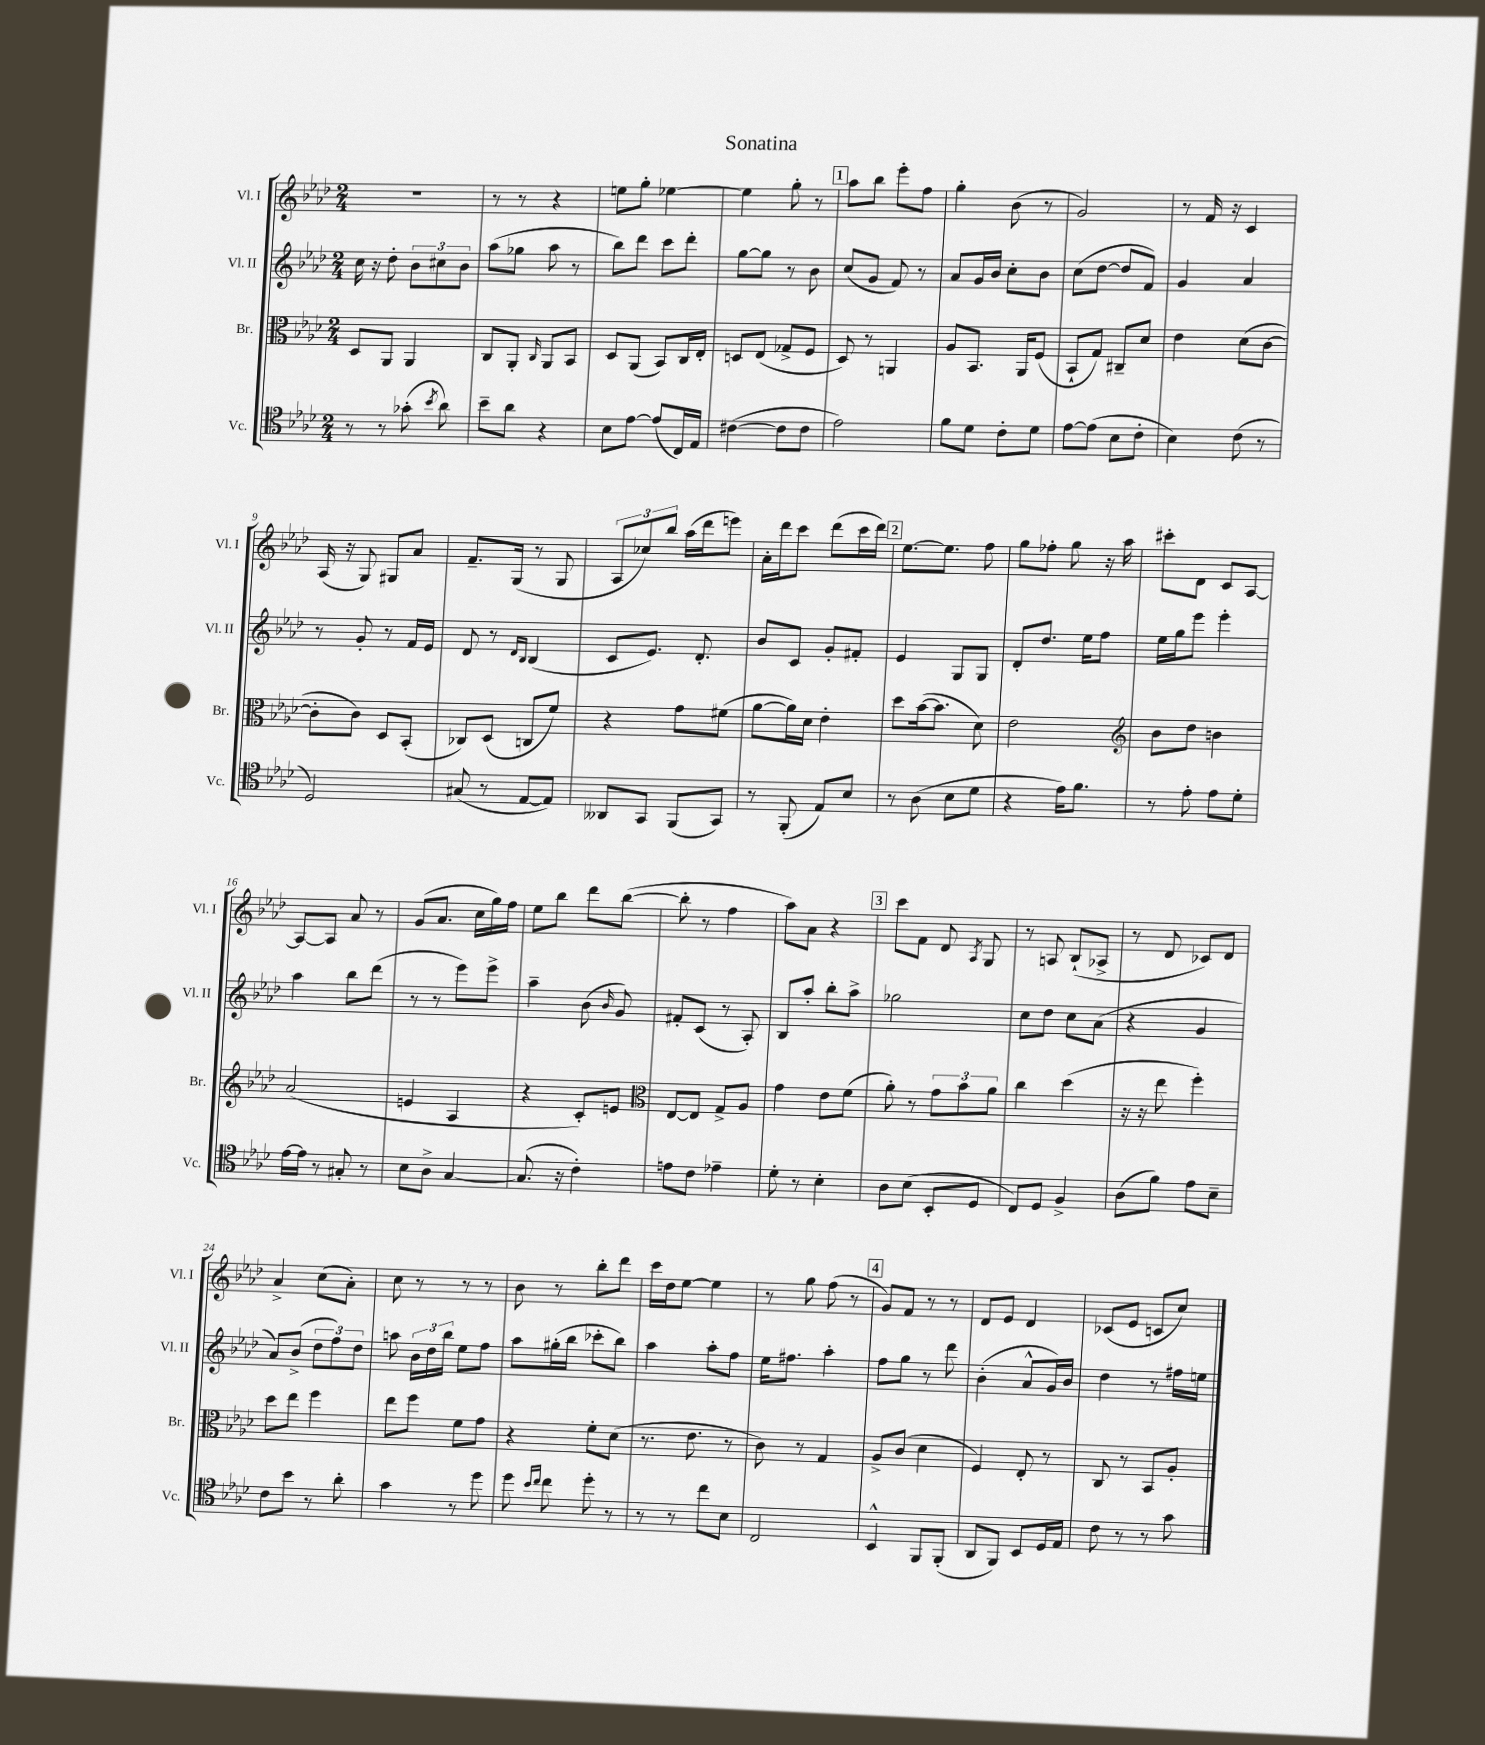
\header { title = "Sonatina" }
<<
\new StaffGroup <<
\new Staff = "s0" \with { instrumentName = "Vl. I" shortInstrumentName = "Vl. I" } {
    \clef treble \key aes \major \numericTimeSignature \time 2/4
    \autoBeamOff r2 |
    r8 r8 r4 |
    e''8[ g''8]-. ees''4~ |
    ees''4 g''8-. r8 |
    \mark \markup { \box "1" } aes''8[ bes''8] ees'''8[-. f''8] |
    g''4-. bes'8( r8 |
    g'2) |
    r8 f'16 r16 c'4 |
    aes16( r16 g8) gis8[ aes'8] |
    f'8.[-- g16]( r8 g8 |
    \tuplet 3/2 { aes8[ ces''8) bes''8] } aes''16[( des'''16 e'''8]) |
    aes'16[-. des'''16 c'''8] des'''8[( c'''16 des'''16]) |
    \mark \markup { \box "2" } ees''8.[~ ees''8.] f''8 |
    g''8[ fes''8]-. g''8 r16 aes''16 |
    cis'''8[-. des'8] c'8[ aes8]~ |
    aes8[~ aes8] aes'8 r8 |
    g'8[( aes'8.] c''16[ g''16) f''16] |
    ees''8[ bes''8] des'''8[ bes''8]~( |
    bes''8-. r8 f''4 |
    aes''8[) aes'8] r4 |
    \mark \markup { \box "3" } c'''8[ f'8] des'8 \acciaccatura { aes8 } g8 |
    r8 a8 bes8[-!( aes8]-> |
    r8 des'8 ces'8[) des'8] |
    aes'4-> c''8[( aes'8]-.) |
    c''8 r8 r8 r8 |
    bes'8 r8 bes''8[-. des'''8] |
    c'''16[ des''16 ees''8]~ ees''4 |
    r8 g''8 f''8( r8 |
    \mark \markup { \box "4" } g'8[) f'8] r8 r8 |
    des'8[ ees'8] des'4 |
    ces'8[( ees'8] c'8[ c''8]) \bar "|." |
}
\new Staff = "s1" \with { instrumentName = "Vl. II" shortInstrumentName = "Vl. II" } {
    \clef treble \key aes \major \numericTimeSignature \time 2/4
    \autoBeamOff c''16 r16 des''8-. \tuplet 3/2 { bes'8[ cis''8 bes'8] } |
    aes''8[( ges''8] aes''8 r8 |
    bes''8[) des'''8] c'''8[ des'''8]-. |
    g''8[~ g''8] r8 bes'8 |
    \mark \markup { \box "1" } c''8[( g'8] f'8) r8 |
    aes'8[ g'16 bes'16] c''8[-. bes'8] |
    c''8[( des''8]~ des''8[ f'8]) |
    g'4 aes'4 |
    r8 g'8-. r8 f'16[ ees'16] |
    des'8 r8 \grace { des'16[ bes16] } bes4( |
    c'8[ ees'8.]) des'8.-. |
    bes'8[ c'8] g'8[-. fis'8]-. |
    \mark \markup { \box "2" } ees'4 g8[ g8] |
    des'8[-. des''8.] ees''16[ f''8] |
    ees''16[ g''16 ees'''8] ees'''4-. |
    aes''4 bes''8[ des'''8]( |
    r8 r8 ees'''8[) ees'''8]-> |
    aes''4-- bes'8( \grace { bes'16 } g'8) |
    fis'8[-. c'8]( r8 aes8-.) |
    bes8[ aes''8]-. bes''8[-. aes''8]-> |
    \mark \markup { \box "3" } ges''2 |
    c''8[ des''8] c''8[ aes'8]( |
    r4 g'4 |
    aes'8[) bes'8]->( \tuplet 3/2 { des''8[ f''8) des''8] } |
    a''8 \tuplet 3/2 { bes'16[ des''16 bes''16] } ees''8[ f''8] |
    aes''8[ gis''16-.( bes''16] ces'''8[-. bes''8]) |
    aes''4 aes''8[-. f''8] |
    ees''16[ fis''8.] aes''4-. |
    \mark \markup { \box "4" } f''8[ g''8] r8 des'''8 |
    bes'4-.( aes'8[-^ g'16) bes'16] |
    des''4 r8 fis''16[ e''16] \bar "|." |
}
\new Staff = "s2" \with { instrumentName = "Br." shortInstrumentName = "Br." } {
    \clef alto \key aes \major \numericTimeSignature \time 2/4
    \autoBeamOff des8[ aes,8] aes,4 |
    c8[ aes,8]-. \grace { c16 } aes,8[ bes,8] |
    des8[ aes,8]( bes,8[) c16 ees16]-. |
    d8[ ees8]( ges8[-> f8] |
    \mark \markup { \box "1" } des8) r8 a,4 |
    aes8[ bes,8.] aes,16[ f8]( |
    bes,8[-! g8]) cis8[-- des'8] |
    ees'4 des'8[( c'8]~ |
    c'8[-. c'8]) des8[ bes,8]-.( |
    ces8[) des8]( c8[ f'8]) |
    r4 g'8[ fis'8]( |
    aes'8[~ aes'16) des'16] ees'4-. |
    \mark \markup { \box "2" } des''8[ bes'16~( bes'8.] des'8) |
    ees'2 |
    \clef treble bes'8[ des''8] b'4 |
    aes'2( |
    e'4 aes4 |
    r4 c'8[-.) e'8] |
    \clef alto ees8[~ ees8] g8[-> aes8] |
    g'4 ees'8[ f'8]( |
    \mark \markup { \box "3" } aes'8-.) r8 \tuplet 3/2 { g'8[ bes'8 aes'8] } |
    c''4 des''4( |
    r16 r16 ees''8 f''4-.) |
    des''8[ ees''8] f''4 |
    ees''8[ f''8] f'8[ g'8] |
    r4 f'8[-. des'8]( |
    r8. ees'8. r8 |
    c'8) r8 g4 |
    \mark \markup { \box "4" } aes8[-> c'8]( des'4 |
    f4) ees8-. r8 |
    c8 r8 bes,8[ aes8]-. \bar "|." |
}
\new Staff = "s3" \with { instrumentName = "Vc." shortInstrumentName = "Vc." } {
    \clef tenor \key aes \major \numericTimeSignature \time 2/4
    \autoBeamOff r8 r8 ges'8-.( \acciaccatura { bes'8 } aes'8) |
    bes'8[-- aes'8] r4 |
    bes8[ ees'8]~ ees'8[( c16) ees16] |
    cis'4~( cis'8[ cis'8] |
    \mark \markup { \box "1" } ees'2) |
    f'8[ des'8] c'8[-. des'8] |
    ees'8[~ ees'8]( bes8[ c'8]-. |
    bes4) c'8( r8 |
    des2) |
    gis8( r8 ees8[~ ees8]) |
    aeses,8[ g,8] f,8[( g,8]) |
    r8 f,8-.( ees8[) bes8] |
    \mark \markup { \box "2" } r8 aes8( bes8[ des'8] |
    r4 ees'16[) f'8.] |
    r8 ees'8-. ees'8[ des'8]-. |
    ees'16[~ ees'16] r8 gis8-. r8 |
    bes8[ aes8]-> g4~ |
    g8.( r16 c'4-.) |
    e'8[ c'8] ees'4-- |
    des'8-. r8 bes4-. |
    \mark \markup { \box "3" } aes8[ bes8]( bes,8[-. des8] |
    c8[) des8] f4-> |
    aes8[( f'8]) ees'8[ bes8]-- |
    c'8[ bes'8] r8 aes'8-. |
    g'4 r8 des''8 |
    des''8 \grace { bes'16[ c''16] } c''8 des''8-. r8 |
    r8 r8 c''8[ bes8] |
    c2 |
    \mark \markup { \box "4" } bes,4-^ f,8[ f,8]-.( |
    aes,8[ f,8]) bes,8[ des16 ees16] |
    c'8 r8 r8 g'8 \bar "|." |
}
>>
>>
